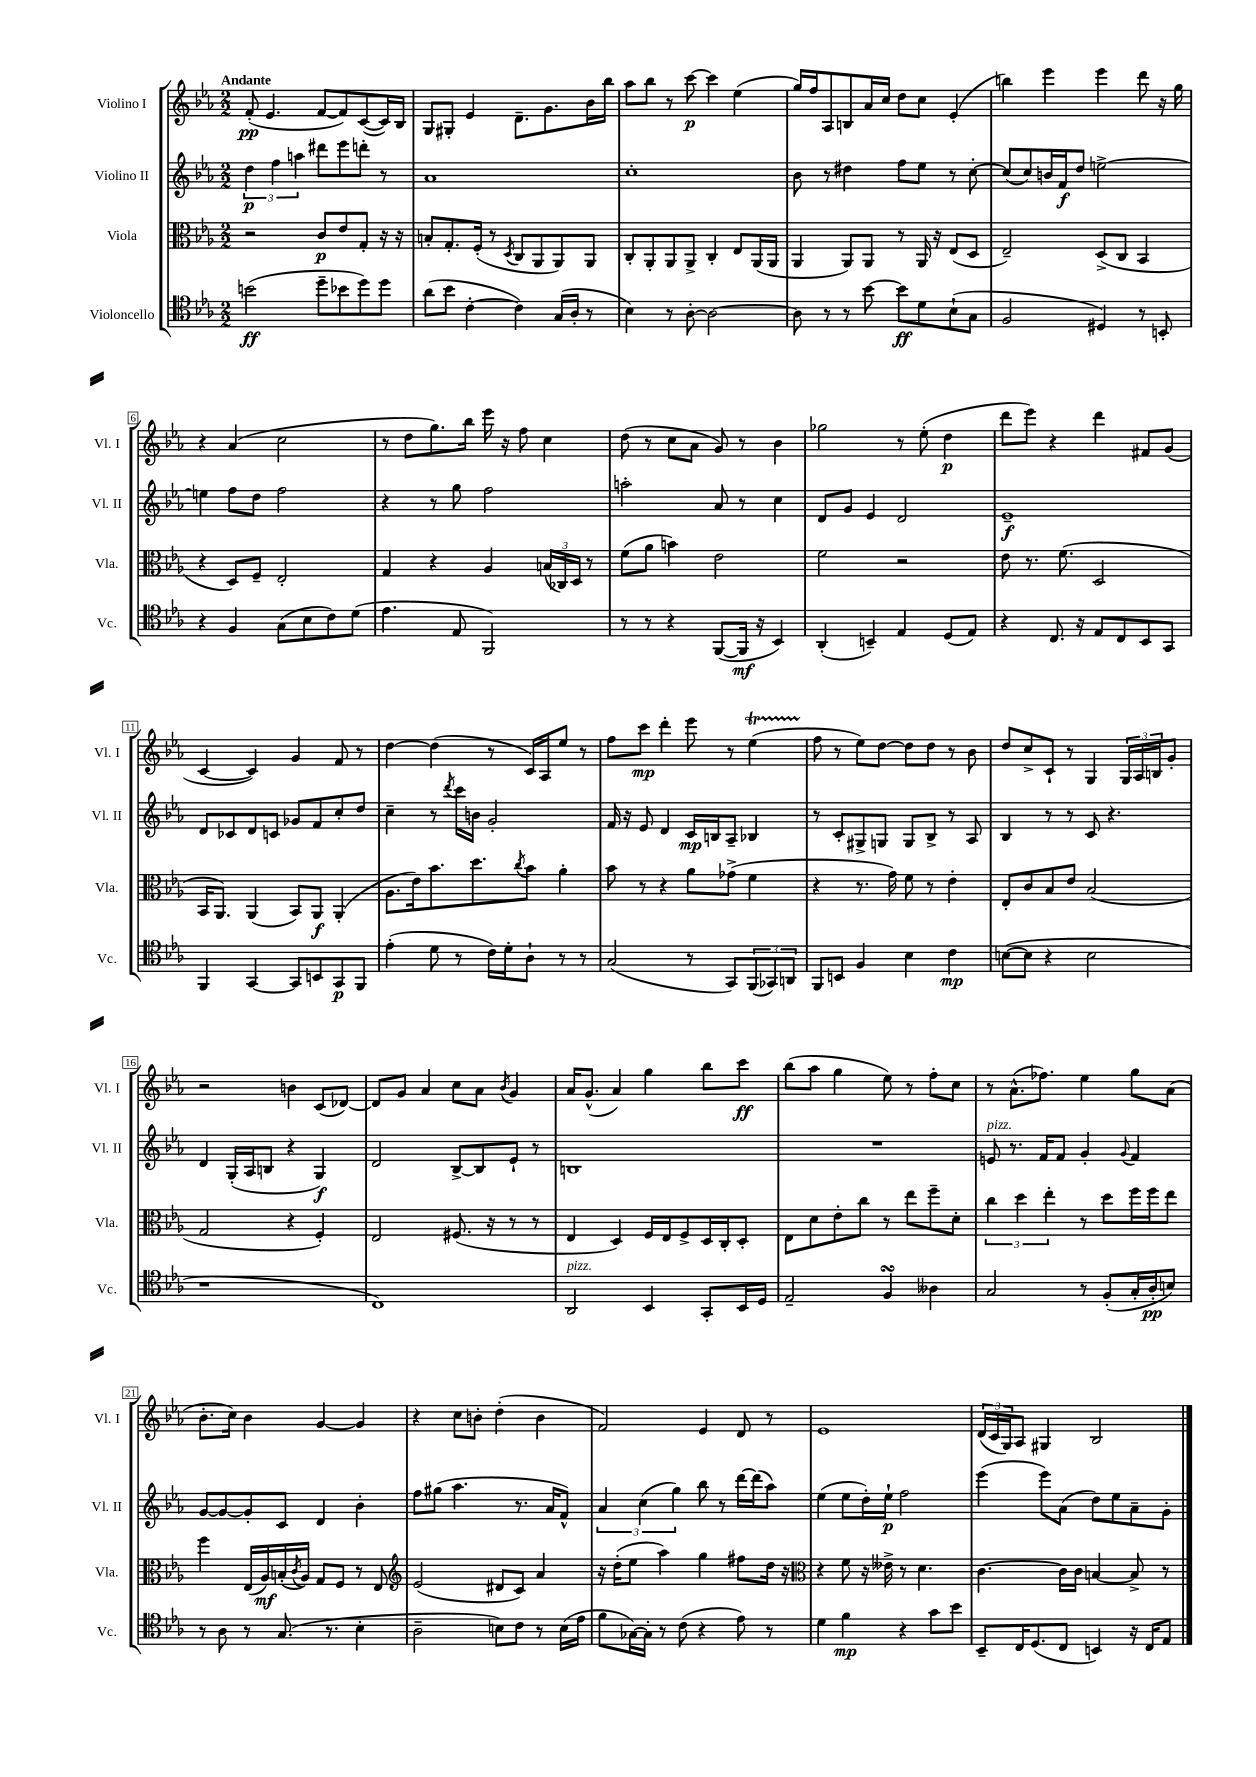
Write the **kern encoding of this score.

**kern	**dynam	**kern	**dynam	**kern	**dynam	**kern	**dynam
*part4	*part4	*part3	*part3	*part2	*part2	*part1	*part1
*staff4	*staff4	*staff3	*staff3	*staff2	*staff2	*staff1	*staff1
*I"Violoncello	*	*I"Viola	*	*I"Violino II	*	*I"Violino I	*
*I'Vc.	*	*I'Vla.	*	*I'Vl. II	*	*I'Vl. I	*
*clefC4	*	*clefC3	*	*clefG2	*	*clefG2	*
*k[b-e-a-]	*	*k[b-e-a-]	*	*k[b-e-a-]	*	*k[b-e-a-]	*
*M2/2	*	*M2/2	*	*M2/2	*	*M2/2	*
=1	=1	=1	=1	=1	=1	=1	=1
!	!	!	!	!	!	!LO:TX:a:B:t=Andante	!
(2bn\	ff	2r	.	6dd\	p	(8f'/	pp
.	.	.	.	.	.	4.e-/	.
.	.	.	.	6ff\	.	.	.
.	.	.	.	6aan\	.	.	.
8dd~\L	.	8c/L	p	8ddd#X\L	.	[8f/L	.
8b-X\	.	8e-/	.	8eee-\	.	8f/])	.
8dd\)	.	8G'/J	.	8dddn'\J	.	([8c/	.
8dd\J	.	16r	.	8r	.	16c/L])	.
.	.	16r	.	.	.	16B-/JJ	.
=2	=2	=2	=2	=2	=2	=2	=2
(8a-\L	.	8Bn'/L	.	1a-	.	8G/L	.
8b-\J	.	8.G'/	.	.	.	8G#X'/J	.
[4c'\	.	.	.	.	.	4e-/	.
.	.	(16F'/Jk	.	.	.	.	.
.	.	8r	.	.	.	.	.
.	.	8qD/	.	.	.	.	.
4c\])	.	8C/L	.	.	.	8.d~\L	.
.	.	8AA-/	.	.	.	.	.
.	.	.	.	.	.	8.g\	.
(16G/LL	.	8AA-/)	.	.	.	.	.
16A-'/JJ	.	.	.	.	.	.	.
8r	.	8AA-/J	.	.	.	16b-\L	.
.	.	.	.	.	.	16bb-\JJ	.
=3	=3	=3	=3	=3	=3	=3	=3
4B-\)	.	8C'/L	.	1cc'	.	8aa-\L	.
.	.	8AA-'/	.	.	.	8bb-\J	.
8r	.	8AA-/	.	.	.	8r	.
[8A-'\	.	8AA-^/J	.	.	.	[8ccc\	p
2A-\_	.	4C'/	.	.	.	4ccc\]	.
.	.	8E-/L	.	.	.	(4ee-\	.
.	.	(16AA-/L	.	.	.	.	.
.	.	16AA-/JJ	.	.	.	.	.
=4	=4	=4	=4	=4	=4	=4	=4
8A-\]	.	4AA-/	.	8b-\	.	16gg/LL)	.
.	.	.	.	.	.	16ff/J	.
8r	.	.	.	8r	.	8A-/	.
8r	.	8AA-/L)	.	4dd#X\	.	8Bn/	.
[8b-\	.	8AA-/J	.	.	.	16a-/L	.
.	.	.	.	.	.	16cc/JJ	.
8b-\L]	ff	8r	.	8ff\L	.	8dd\L	.
8d\	.	16AA-/	.	8ee-\J	.	8cc\J	.
.	.	16r	.	.	.	.	.
(8B-`\	.	(8E-/L	.	8r	.	(4e-'/	.
8G\J	.	8D/J	.	[8cc'\	.	.	.
=5	=5	=5	=5	=5	=5	=5	=5
2F/	.	2E-~/)	.	(8cc/L]	.	4bbn\)	.
.	.	.	.	8cc/)	.	.	.
.	.	.	.	16bn/L	.	4eee-\	.
.	.	.	.	16f/J	f	.	.
.	.	.	.	8dd/J	.	.	.
4D#X/)	.	(8D^/L	.	[2een^\	.	4eee-\	.
.	.	8C/J	.	.	.	.	.
8r	.	4BB-/	.	.	.	8ddd\	.
8BBn'/	.	.	.	.	.	16r	.
.	.	.	.	.	.	16gg\	.
!!LO:LB:g=z
=6	=6	=6	=6	=6	=6	=6	=6
4r	.	4r	.	4een\]	.	4r	.
4F/	.	8D/L)	.	8ff\L	.	(4a-/	.
.	.	8F~/J	.	8dd\J	.	.	.
(8G\L	.	2E-'/	.	2ff\	.	2cc\	.
8B-\	.	.	.	.	.	.	.
8c\)	.	.	.	.	.	.	.
(8d\J	.	.	.	.	.	.	.
=7	=7	=7	=7	=7	=7	=7	=7
4.e-\	.	4G/	.	4r	.	8r	.
.	.	.	.	.	.	8dd\L	.
.	.	4r	.	8r	.	8.gg\)	.
8E-/	.	.	.	8gg\	.	.	.
.	.	.	.	.	.	16bb-\Jk	.
2FF/)	.	4A-/	.	2ff\	.	16eee-\	.
.	.	.	.	.	.	16r	.
.	.	.	.	.	.	8ff\	.
.	.	(24Bn/LL	.	.	.	4cc\	.
.	.	24C-X/)	.	.	.	.	.
.	.	24D/JJ	.	.	.	.	.
.	.	8r	.	.	.	.	.
=8	=8	=8	=8	=8	=8	=8	=8
8r	.	(8f\L	.	2aan'\	.	(8dd\	.
8r	.	8a-\J	.	.	.	8r	.
4r	.	4bn\)	.	.	.	8cc\L	.
.	.	.	.	.	.	8a-\J	.
([8FF/L	.	2e-\	.	8a-/	.	8g/)	.
16FF/Jk]	mf	.	.	8r	.	8r	.
16r	.	.	.	.	.	.	.
4BB-/)	.	.	.	4cc\	.	4b-\	.
=9	=9	=9	=9	=9	=9	=9	=9
(4AA-'/	.	2f\	.	8d/L	.	2gg-X\	.
.	.	.	.	8g/J	.	.	.
4BBn~/)	.	.	.	4e-/	.	.	.
4E-/	.	2r	.	2d/	.	8r	.
.	.	.	.	.	.	(8ee-'\	.
(8D/L	.	.	.	.	.	4dd\	p
8E-/J)	.	.	.	.	.	.	.
=10	=10	=10	=10	=10	=10	=10	=10
4r	.	8e-\	.	1e-~	f	8ddd\L	.
.	.	8.r	.	.	.	8eee-\J)	.
8.C/	.	.	.	.	.	4r	.
.	.	(8.f\	.	.	.	.	.
16r	.	.	.	.	.	.	.
8E-/L	.	2D/	.	.	.	4ddd\	.
8C/	.	.	.	.	.	.	.
8BB-/	.	.	.	.	.	8f#X/L	.
8GG/J	.	.	.	.	.	(8g/J	.
!!LO:LB:g=z
=11	=11	=11	=11	=11	=11	=11	=11
4FF/	.	16BB-/KL	.	8d/L	.	[4c/	.
.	.	8.AA-/J)	.	.	.	.	.
.	.	.	.	8c-X/	.	.	.
[4GG/	.	(4AA-/	.	8d/	.	4c/])	.
.	.	.	.	8cn/J	.	.	.
8GG/L]	.	8BB-/L)	.	8g-X/L	.	4g/	.
8BBn/	.	8AA-/J	f	8f/	.	.	.
8GG/	p	(4AA-'/	.	8cc'/	.	8f/	.
8FF/J	.	.	.	8dd/J	.	8r	.
=12	=12	=12	=12	=12	=12	=12	=12
(4e-'\	.	8.A-\L	.	4cc~\	.	[4dd\	.
.	.	16e-\k)	.	.	.	.	.
8d\	.	8.b-\	.	8r	.	(4dd\]	.
.	.	.	.	8qddd/	.	.	.
8r	.	.	.	16ccc\LL	.	.	.
.	.	8.dd\	.	16bn\JJ	.	.	.
16c\LL)	.	.	.	2g'/	.	8r	.
16d'\J	.	.	.	.	.	.	.
.	.	8qcc/	.	.	.	.	.
8A-`\J	.	8b-\J	.	.	.	16c/LL)	.
.	.	.	.	.	.	16A-/J	.
8r	.	4a-'\	.	.	.	8ee-/J	.
8r	.	.	.	.	.	8r	.
=13	=13	=13	=13	=13	=13	=13	=13
(2G/	.	8b-\	.	16f/	.	8ff\L	.
.	.	.	.	16r	.	.	.
.	.	8r	.	8e-/	.	8ccc\J	mp
.	.	4r	.	4d/	.	4ddd'\	.
8r	.	8a-\L	.	16c/LL	mp	8eee-\	.
.	.	.	.	16Bn/J	.	.	.
8GG/L)	.	(8g-X^\J	.	8A-~/J	.	8r	.
(12FF/	.	4f\	.	4B-X/	.	(4ee-T\	.
12GG-X/)	.	.	.	.	.	.	.
12AAn/J	.	.	.	.	.	.	.
=14	=14	=14	=14	=14	=14	=14	=14
8FF/L	.	4r	.	8r	.	8ff\	.
8BBn/J	.	.	.	8c'/L	.	8r	.
4F/	.	8.r	.	8G#X^/	.	8ee-\L)	.
.	.	.	.	8Gn/J	.	[8dd\J	.
.	.	16g\)	.	.	.	.	.
4B-\	.	8f\	.	8G/L	.	8dd\L]	.
.	.	8r	.	8B-^/J	.	8dd\J	.
4c\	mp	4e-'\	.	8r	.	8r	.
.	.	.	.	8A-/	.	8b-\	.
=15	=15	=15	=15	=15	=15	=15	=15
([8Bn\L	.	8E-'/L	.	4B-/	.	8dd/L	.
8B\J]	.	8c/	.	.	.	8cc^/	.
4r	.	8B-/	.	8r	.	8c`/J	.
.	.	8e-/J	.	8r	.	8r	.
2B\	.	(2B-/	.	8c/	.	4G/	.
.	.	.	.	4.r	.	.	.
.	.	.	.	.	.	24G/LL	.
.	.	.	.	.	.	24A-/	.
.	.	.	.	.	.	24Bn/J	.
.	.	.	.	.	.	8g'/J	.
!!LO:LB:g=z
=16	=16	=16	=16	=16	=16	=16	=16
1r	.	2G/	.	4d/	.	2r	.
.	.	.	.	(16G'/LL	.	.	.
.	.	.	.	16A-/J	.	.	.
.	.	.	.	8Bn/J	.	.	.
.	.	4r	.	4r	.	4bn\	.
.	.	4F'/)	.	4G/)	f	(8c/L	.
.	.	.	.	.	.	[8d-X/J)	.
=17	=17	=17	=17	=17	=17	=17	=17
1C)	.	2E-/	.	2d/	.	8d-/L]	.
.	.	.	.	.	.	8g/J	.
.	.	.	.	.	.	4a-/	.
.	.	(8.F#X/	.	[8B-^/L	.	8cc\L	.
.	.	.	.	8B-/]	.	8a-\J	.
.	.	16r	.	.	.	.	.
.	.	.	.	.	.	8qb-/	.
.	.	8r	.	8e-`/J	.	4g/	.
.	.	8r	.	8r	.	.	.
=18	=18	=18	=18	=18	=18	=18	=18
!LO:TX:a:i:t=pizz.	!	!	!	!	!	!	!
2AA-/	.	4E-/	.	1Bn	.	16a-/KL	.
.	.	.	.	.	.	(8.g^^/J	.
.	.	4D/)	.	.	.	4a-/)	.
4BB-/	.	16F/LL	.	.	.	4gg\	.
.	.	16E-/J	.	.	.	.	.
.	.	8F^/	.	.	.	.	.
8GG'/L	.	16D/L	.	.	.	8bb-\L	.
.	.	16C'/J	.	.	.	.	.
16BB-/L	.	8D'/J	.	.	.	8ccc\J	ff
16D/JJ	.	.	.	.	.	.	.
=19	=19	=19	=19	=19	=19	=19	=19
2E-~/	.	8E-\L	.	1r	.	(8bb-\L	.
.	.	8d\	.	.	.	8aa-\J	.
.	.	8e-'\	.	.	.	4gg\	.
.	.	8cc\J	.	.	.	.	.
4FsSSS/	.	8r	.	.	.	8ee-\)	.
.	.	8ee-\L	.	.	.	8r	.
4A--X\	.	8ff~\	.	.	.	8ff'\L	.
.	.	8d'\J	.	.	.	8cc\J	.
=20	=20	=20	=20	=20	=20	=20	=20
!	!	!	!	!LO:TX:a:i:t=pizz.	!	!	!
2G/	.	6cc\	.	8en/	.	8r	.
.	.	.	.	8.r	.	(8.a-^^\L	.
.	.	6dd\	.	.	.	.	.
.	.	.	.	16f/KL	.	8.ff-X\J)	.
.	.	6ee-'\	.	.	.	.	.
.	.	.	.	8f/J	.	.	.
8r	.	8r	.	4g'/	.	4ee-\	.
(8F'/L	.	8dd\L	.	.	.	.	.
.	.	.	.	8qqg/	.	.	.
16G'/L	.	16ff\L	.	4f/	.	8gg\L	.
16A-'/J	pp	16ff\J	.	.	.	.	.
8Bn/J)	.	8ee-\J	.	.	.	(8a-\J	.
!!LO:LB:g=z
=21	=21	=21	=21	=21	=21	=21	=21
8r	.	4ff\	.	[8g/L	.	8.b-'\L	.
8A-\	.	.	.	8g/_	.	.	.
.	.	.	.	.	.	16cc\Jk)	.
8r	.	(16E-/LL	.	8g'/]	.	4b-\	.
.	.	16A-/)	mf	.	.	.	.
(8.G/	.	(16Bn'/	.	8c/J	.	.	.
.	.	8qc/	.	.	.	.	.
.	.	16A-/JJ)	.	.	.	.	.
.	.	8G/L	.	4d/	.	[4g/	.
8.r	.	.	.	.	.	.	.
.	.	8F/J	.	.	.	.	.
4B-'\	.	8r	.	4b-'\	.	4g/]	.
.	.	8E-/	.	.	.	.	.
=22	=22	=22	=22	=22	=22	=22	=22
*	*	*clefG2	*	*	*	*	*
2A-~\	.	(2e-/	.	8ff\L	.	4r	.
.	.	.	.	(8gg#X\J	.	.	.
.	.	.	.	4.aa-\	.	8cc\L	.
.	.	.	.	.	.	8bn'\J	.
8Bn\L)	.	8d#X/L	.	.	.	(4dd'\	.
8c\J	.	8c/J)	.	8.r	.	.	.
8r	.	4a-/	.	.	.	4b\	.
.	.	.	.	16a-/KL	.	.	.
(16B\LL	.	.	.	8f^^/J)	.	.	.
16e-\JJ	.	.	.	.	.	.	.
=23	=23	=23	=23	=23	=23	=23	=23
8f\L	.	16r	.	6a-/	.	2f/)	.
.	.	(16dd'\KL	.	.	.	.	.
[16G-X\L)	.	8ee-\J	.	.	.	.	.
.	.	.	.	(6cc\	.	.	.
16G-'\JJ]	.	.	.	.	.	.	.
8r	.	4aa-\)	.	.	.	.	.
.	.	.	.	6gg\)	.	.	.
(8c\	.	.	.	.	.	.	.
4r	.	4gg\	.	8bb-\	.	4e-/	.
.	.	.	.	8r	.	.	.
8e-\)	.	8ff#X\L	.	[16ddd\LL	.	8d/	.
.	.	.	.	(16ddd\J]	.	.	.
8r	.	16dd\Jk	.	8aa-\J)	.	8r	.
.	.	16r	.	.	.	.	.
=24	=24	=24	=24	=24	=24	=24	=24
*	*	*clefC3	*	*	*	*	*
4d\	.	4r	.	(4ee-\	.	1e-	.
4f\	mp	8f\	.	8ee-\L	.	.	.
.	.	16r	.	16dd'\L)	.	.	.
.	.	16e--X^\	.	16ee-`\JJ	p	.	.
4r	.	8r	.	2ff\	.	.	.
.	.	4.d\	.	.	.	.	.
8g\L	.	.	.	.	.	.	.
8b-\J	.	.	.	.	.	.	.
=25	=25	=25	=25	=25	=25	=25	=25
8BB-~/L	.	[4.c\	.	(4eee-\	.	(24d/LL	.
.	.	.	.	.	.	24c/	.
.	.	.	.	.	.	24G/J)	.
16C/K	.	.	.	.	.	8A-/J	.
(8.D/	.	.	.	.	.	.	.
.	.	.	.	8eee-\L)	.	4G#X/	.
8C/J	.	16c\LL]	.	(8a-\J	.	.	.
.	.	16c\JJ	.	.	.	.	.
4BBn/)	.	[4Bn/	.	8dd\L)	.	2B-/	.
.	.	.	.	8ee-\	.	.	.
16r	.	8B^/]	.	8a-~\	.	.	.
16C/KL	.	.	.	.	.	.	.
8E-/J	.	8r	.	8g'\J	.	.	.
==	==	==	==	==	==	==	==
*-	*-	*-	*-	*-	*-	*-	*-
